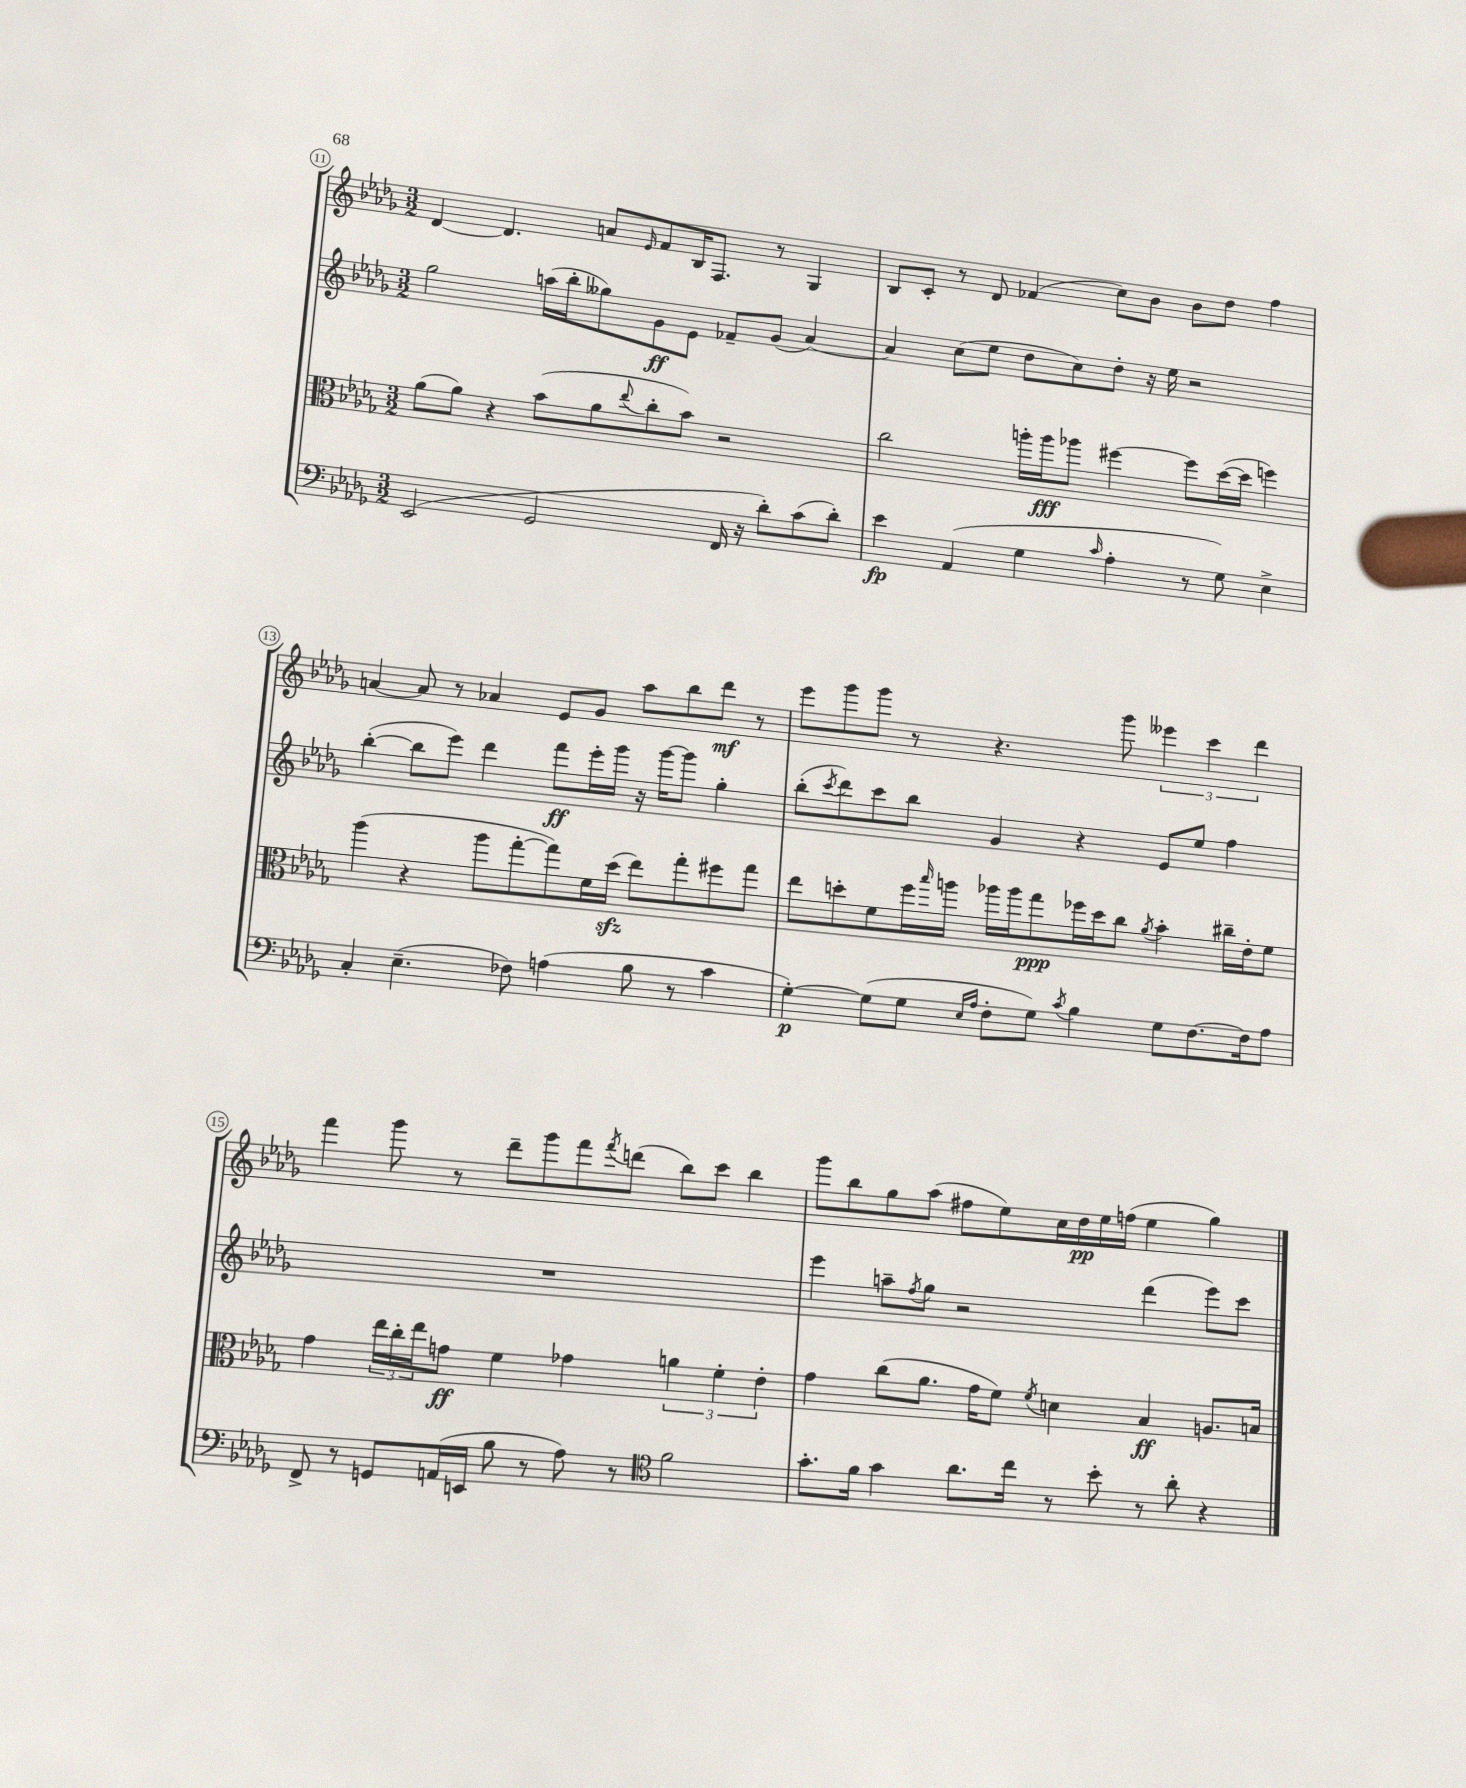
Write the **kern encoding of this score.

**kern	**kern	**kern	**kern
*staff4	*staff3	*staff2	*staff1
*clefF4	*clefC3	*clefG2	*clefG2
*k[b-e-a-d-g-]	*k[b-e-a-d-g-]	*k[b-e-a-d-g-]	*k[b-e-a-d-g-]
*M3/2	*M3/2	*M3/2	*M3/2
(2EE-	(8a-	2gg-	[4d-
.	8a-)	.	.
.	4r	.	4.d-]
2GG-	(8b-	(16aa	.
.	.	16bb-'	.
.	8a-	8gg--)	8a
.	8qqee-	.	16qqe-
.	8cc'	8g-	8f
.	8b-)	8e-	16B-
.	.	.	8.F
16FF	2r	8f-~	.
16r	.	.	.
8d-')	.	(8g-	8r
(8c	.	[4a-)	4G-
8d-')	.	.	.
=	=	=	=
4e-	2cc	4a-]	8B-
.	.	.	8c'
(4AA-	.	(8cc	8r
.	.	8ee-	8d-
4G-	16aa'	8dd-	(4f-
.	16aa	.	.
.	8aa-	8cc)	.
16qqc	.	.	.
4A-'	[4ff#	8dd-'	8cc)
.	.	16r	8b-
.	.	16ee-	.
8r	8ff#]	2r	8b-
8G-)	([16dd-	.	8dd-
.	16dd-]	.	.
4E-^	4ff)	.	4ff
=	=	=	=
4C'	(4aa-	([4bb-'	[4a
(4.E-~	4r	8bb-]	8a]
.	.	8eee-)	8r
.	8aa-	4ddd-	4a-
8F-)	[8gg-'	.	.
(4A	8gg-])	8fff	8e-
.	16f	16eee-'	8g-
.	(16dd-	16ggg-	.
8B-	8ee-)	16r	8aa-
.	.	[16ggg-	.
8r	8gg-'	8ggg-]	8bb-
4c	8ff#	4gg-'	8ddd-
.	8gg-	.	8r
=	=	=	=
[4G-')	8ee-	(8bb-'	8eee-
.	.	8qccc	.
.	8dd'	8ddd-)	8ggg-
(8G-]	8f	8ccc	8ggg-
8G-	16ff	8bb-	8r
.	16qqbb-	.	.
.	16aa	.	.
16qqE-	.	.	.
16qqA-	.	.	.
8F'	16aa-	4g-	4.r
.	16aa-	.	.
8G-)	8gg-	.	.
8qc	.	.	.
4B-	16ff-	4r	.
.	16dd	.	.
.	8cc	.	8ggg-
.	8qa-	.	.
8G-	4b-'	8e-	6eee--
[8.F	.	8ee-	.
.	.	.	6ccc
.	16cc#~	4ff	.
16F]	16e-'	.	.
.	.	.	6ddd-
8A-	8f	.	.
=	=	=	=
8FF^	4g-	1.r	4fff
8r	.	.	.
8GG	24ee-	.	8ggg-
.	24cc'	.	.
.	24ee-	.	.
(16AA	8g	.	8r
16EE	.	.	.
8B-	4f	.	8ddd-~
8r	.	.	8ggg-
8A-)	4g-	.	8fff
.	.	.	8qfff
8r	.	.	(8ddd
*clefC4	*	*	*
2f	6a	.	8bb-)
.	.	.	8ccc
.	6f'	.	.
.	.	.	4bb-
.	6e-'	.	.
=	=	=	=
8.g-'	4g-	4eee-	8ggg-
.	.	.	8bb-
16f	.	.	.
4g-	(8cc	8aa~	8gg-
.	.	8qff	.
.	8.a-	8gg-	(8aa-
8.a-	.	2r	8ff#
.	16g-	.	.
.	8f)	.	8ee-)
16cc	.	.	.
.	8qf	.	.
8r	4d	.	16cc
.	.	.	16dd-
8b-'	.	.	16ee-
.	.	.	(16ff
8r	4B-	(4ddd-	4ee-
8a-'	.	.	.
4r	8.A	8eee-)	4gg-)
.	.	8ccc	.
.	16B	.	.
==	==	==	==
*-	*-	*-	*-
